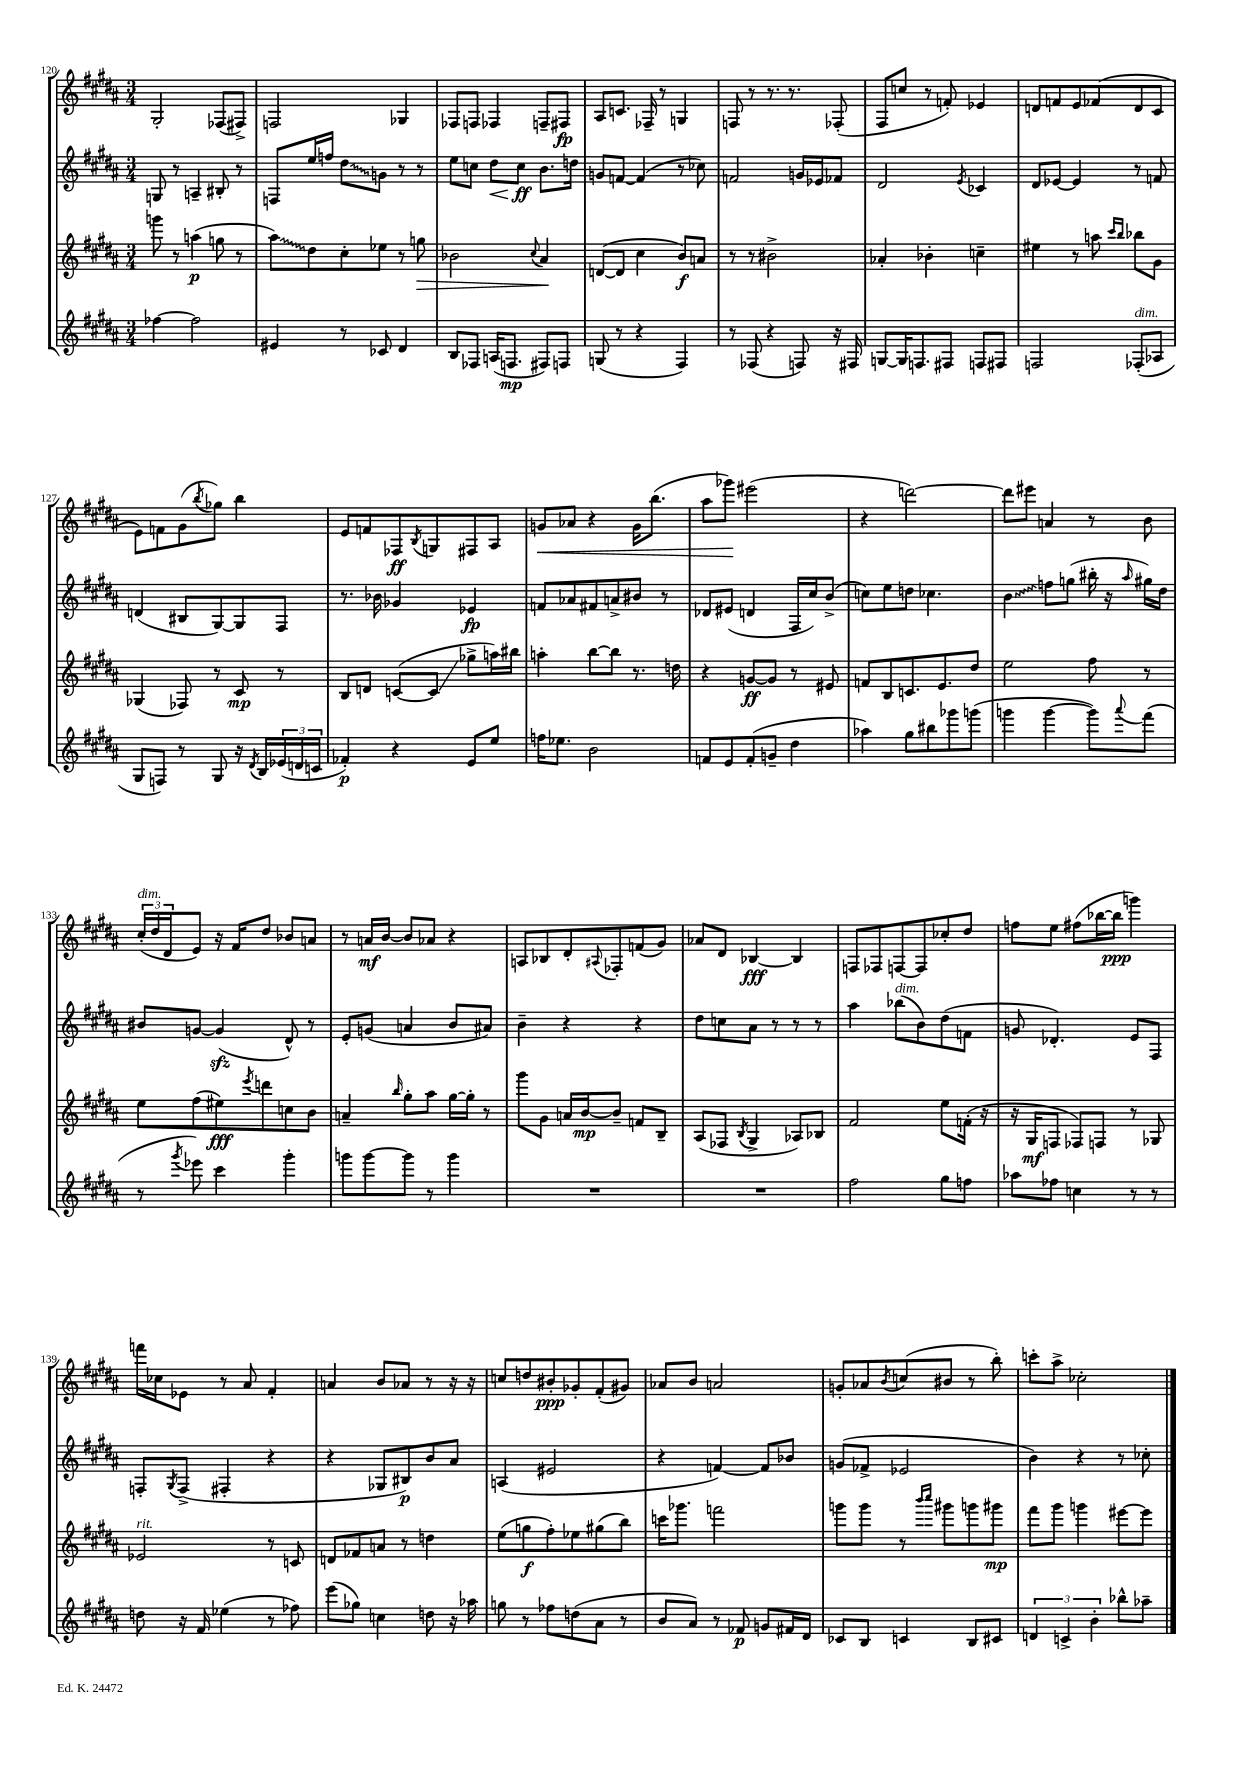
<<
\new StaffGroup <<
\new Staff = "s0" {
    \clef treble \key b \major \numericTimeSignature \time 3/4
    gis2-. fes8( fis8->) |
    f2 ges4 |
    fes8 f8 fes4 f8-- fis8\fp |
    ais8 c'8. fes16-- r8 g4 |
    f8 r8 r8. r8. fes8-.( |
    fis8 c''8 r8 f'8-.) ees'4 |
    d'8 f'8 e'8 fes'8( d'8 cis'8 |
    e'8) f'8 gis'8( \acciaccatura { b''8 } ges''8) b''4 |
    e'8 f'8 fes8\ff \acciaccatura { b8 } g8 fis8 ais8 |
    g'8\< aes'8 r4 g'16 b''8.( |
    ais''8 ges'''8\!) eis'''2( |
    r4 d'''2~) |
    d'''8 eis'''8 a'4 r8 b'8 |
    \tuplet 3/2 { cis''16-.^\markup { \italic "dim." }( dis''16 dis'16 } e'8) r16 fis'16 dis''8 bes'8 a'8 |
    r8 a'16\mf b'16~ b'8 aes'8 r4 |
    a8 bes8 dis'8-. \appoggiatura { ais8 } fes8-. f'8( gis'8) |
    aes'8 dis'8 bes4~\fff bes4 |
    f8 fes8 f8~ f8 ces''8-. dis''8 |
    f''8 e''8 fis''8( bes''16~ bes''16\ppp g'''4) |
    f'''16 ces''16 ees'8 r8 ais'8 fis'4-. |
    a'4 b'8 aes'8 r8 r16 r16 |
    c''8 d''8 bis'8-.\ppp ges'8-. fis'8-.( gis'8) |
    aes'8 b'8 a'2 |
    g'8-. aes'8 \acciaccatura { b'8 } c''8( bis'8 r8 b''8-.) |
    c'''8-. ais''8-> ces''2-. \bar "|." |
}
\new Staff = "s1" {
    \clef treble \key b \major \numericTimeSignature \time 3/4
    g8 r8 a4-- bis8-. r8 |
    f8 e''16 f''16 \once \override Glissando.style = #'zigzag dis''8\glissando g'8 r8 r8 |
    e''8 c''8 dis''8\< c''8\ff\! b'8. d''16 |
    g'8 f'8~ f'4( r8 ces''8) |
    f'2 g'16 ees'16 fes'8 |
    dis'2 \acciaccatura { e'8 } ces'4 |
    dis'8 ees'8~ ees'4 r8 f'8 |
    d'4( bis8 gis8~) gis8 fis8 |
    r8. bes'16 ges'4 ees'4\fp |
    f'8 aes'8 fis'8 a'8-> bis'8 r8 |
    des'8 eis'8( d'4 fis16 cis''16) b'8->( |
    c''8) e''8 d''8 ces''4. |
    \once \override Glissando.style = #'zigzag b'4\glissando f''8 g''8( bis''16-. r16 \grace { ais''16 } gis''16) dis''16 |
    bis'8 g'8~ g'4\sfz( dis'8-^) r8 |
    e'8-. g'8( a'4 b'8 ais'8) |
    b'4-- r4 r4 |
    dis''8 c''8 ais'8 r8 r8 r8 |
    ais''4 bes''8^\markup { \italic "dim." }( b'8) dis''8( f'8 |
    g'8 des'4.-.) e'8 fis8 |
    f8-. \acciaccatura { gis8 } f8->( fis4-. r4 |
    r4 ges8 bis8\p) b'8 ais'8 |
    a4( eis'2 |
    r4 f'4~) f'8 bes'8 |
    g'8( fes'8-> ees'2 |
    b'4) r4 r8 ces''8-. \bar "|." |
}
\new Staff = "s2" {
    \clef treble \key b \major \numericTimeSignature \time 3/4
    g'''8 r8 a''4\p( g''8 r8 |
    \once \override Glissando.style = #'zigzag ais''8\glissando) dis''8 cis''8-. ees''8 r8 g''8\> |
    bes'2 \appoggiatura { cis''8 } ais'4\! |
    d'8~( d'8 cis''4 b'8\f) a'8 |
    r8 r8 bis'2-> |
    aes'4-. bes'4-. c''4-- |
    eis''4 r8 a''8 \grace { cis'''16 b''16 } bes''8 gis'8 |
    ges4( fes8) r8 cis'8\mp r8 |
    b8 d'8 c'8~( c'8\glissando ges''8-> a''16) bis''16 |
    a''4-. b''8~ b''8 r8. d''16 |
    r4 g'8~\ff g'8 r8 eis'8 |
    f'8 b8 c'8. e'8. dis''8 |
    e''2 fis''8 r8 |
    e''8 fis''8( eis''8\fff) \acciaccatura { e'''8 } d'''8 c''8 b'8 |
    a'4-- \grace { b''16 } gis''8-. ais''8 gis''16~ gis''16-. r8 |
    gis'''8 gis'8 a'16 b'16~\mp b'8-- f'8 b8-- |
    ais8( fes8 \acciaccatura { b8 } gis4-> aes8) bes8 |
    fis'2 e''8 f'16-.( r16 |
    r16 gis16\mf f8 fes8) f8 r8 ges8 |
    ees'2^\markup { \italic "rit." } r8 c'8 |
    d'8 fes'8 a'8 r8 d''4 |
    e''8( g''8\f fis''8-.) ees''8 gis''8( b''8) |
    c'''16 ges'''8. f'''2 |
    g'''8 g'''8 r8 \grace { b'''16 cis''''16 } gis'''8 g'''8 gis'''8\mp |
    fis'''8 gis'''8 g'''4 eis'''8~ eis'''8 \bar "|." |
}
\new Staff = "s3" {
    \clef treble \key b \major \numericTimeSignature \time 3/4
    fes''4~ fes''2 |
    eis'4 r8 ces'8 dis'4 |
    b8 fes8 a16( f8.\mp fis8) f8 |
    g8( r8 r4 fis4) |
    r8 fes8( r4 f8) r16 fis16 |
    g8~ g16 f8. fis8 f8 fis8 |
    f2 fes8-.^\markup { \italic "dim." }( aes8 |
    gis8 f8) r8 gis8 r16 \acciaccatura { dis'8 } b16 \tuplet 3/2 { ees'16( d'16 c'16 } |
    fes'4-.\p) r4 e'8 e''8 |
    f''16 ees''8. b'2 |
    f'8 e'8 f'8-.( g'8-- dis''4 |
    aes''4) gis''8 bis''8 ges'''8 g'''8( |
    g'''4 g'''4~ g'''8) \appoggiatura { ais'''8 } fis'''8( |
    r8 \acciaccatura { gis'''8 } ees'''8) cis'''4 gis'''4-. |
    g'''8 g'''8~ g'''8 r8 g'''4 |
    R2. |
    R2. |
    fis''2 gis''8 f''8 |
    aes''8 fes''8 c''4 r8 r8 |
    d''8 r16 fis'16 ees''4( r8 fes''8) |
    e'''8( ges''8) c''4 d''8 r16 aes''16 |
    g''8 r8 fes''8 d''8( ais'8 r8 |
    b'8 ais'8) r8 fes'8\p g'8 fis'16 dis'16 |
    ces'8 b8 c'4 b8 cis'8 |
    \tuplet 3/2 { d'4 c'4-> b'4-. } bes''8-^ aes''8-- \bar "|." |
}
>>
>>
\layout { \context { \Score currentBarNumber = #120 } }
